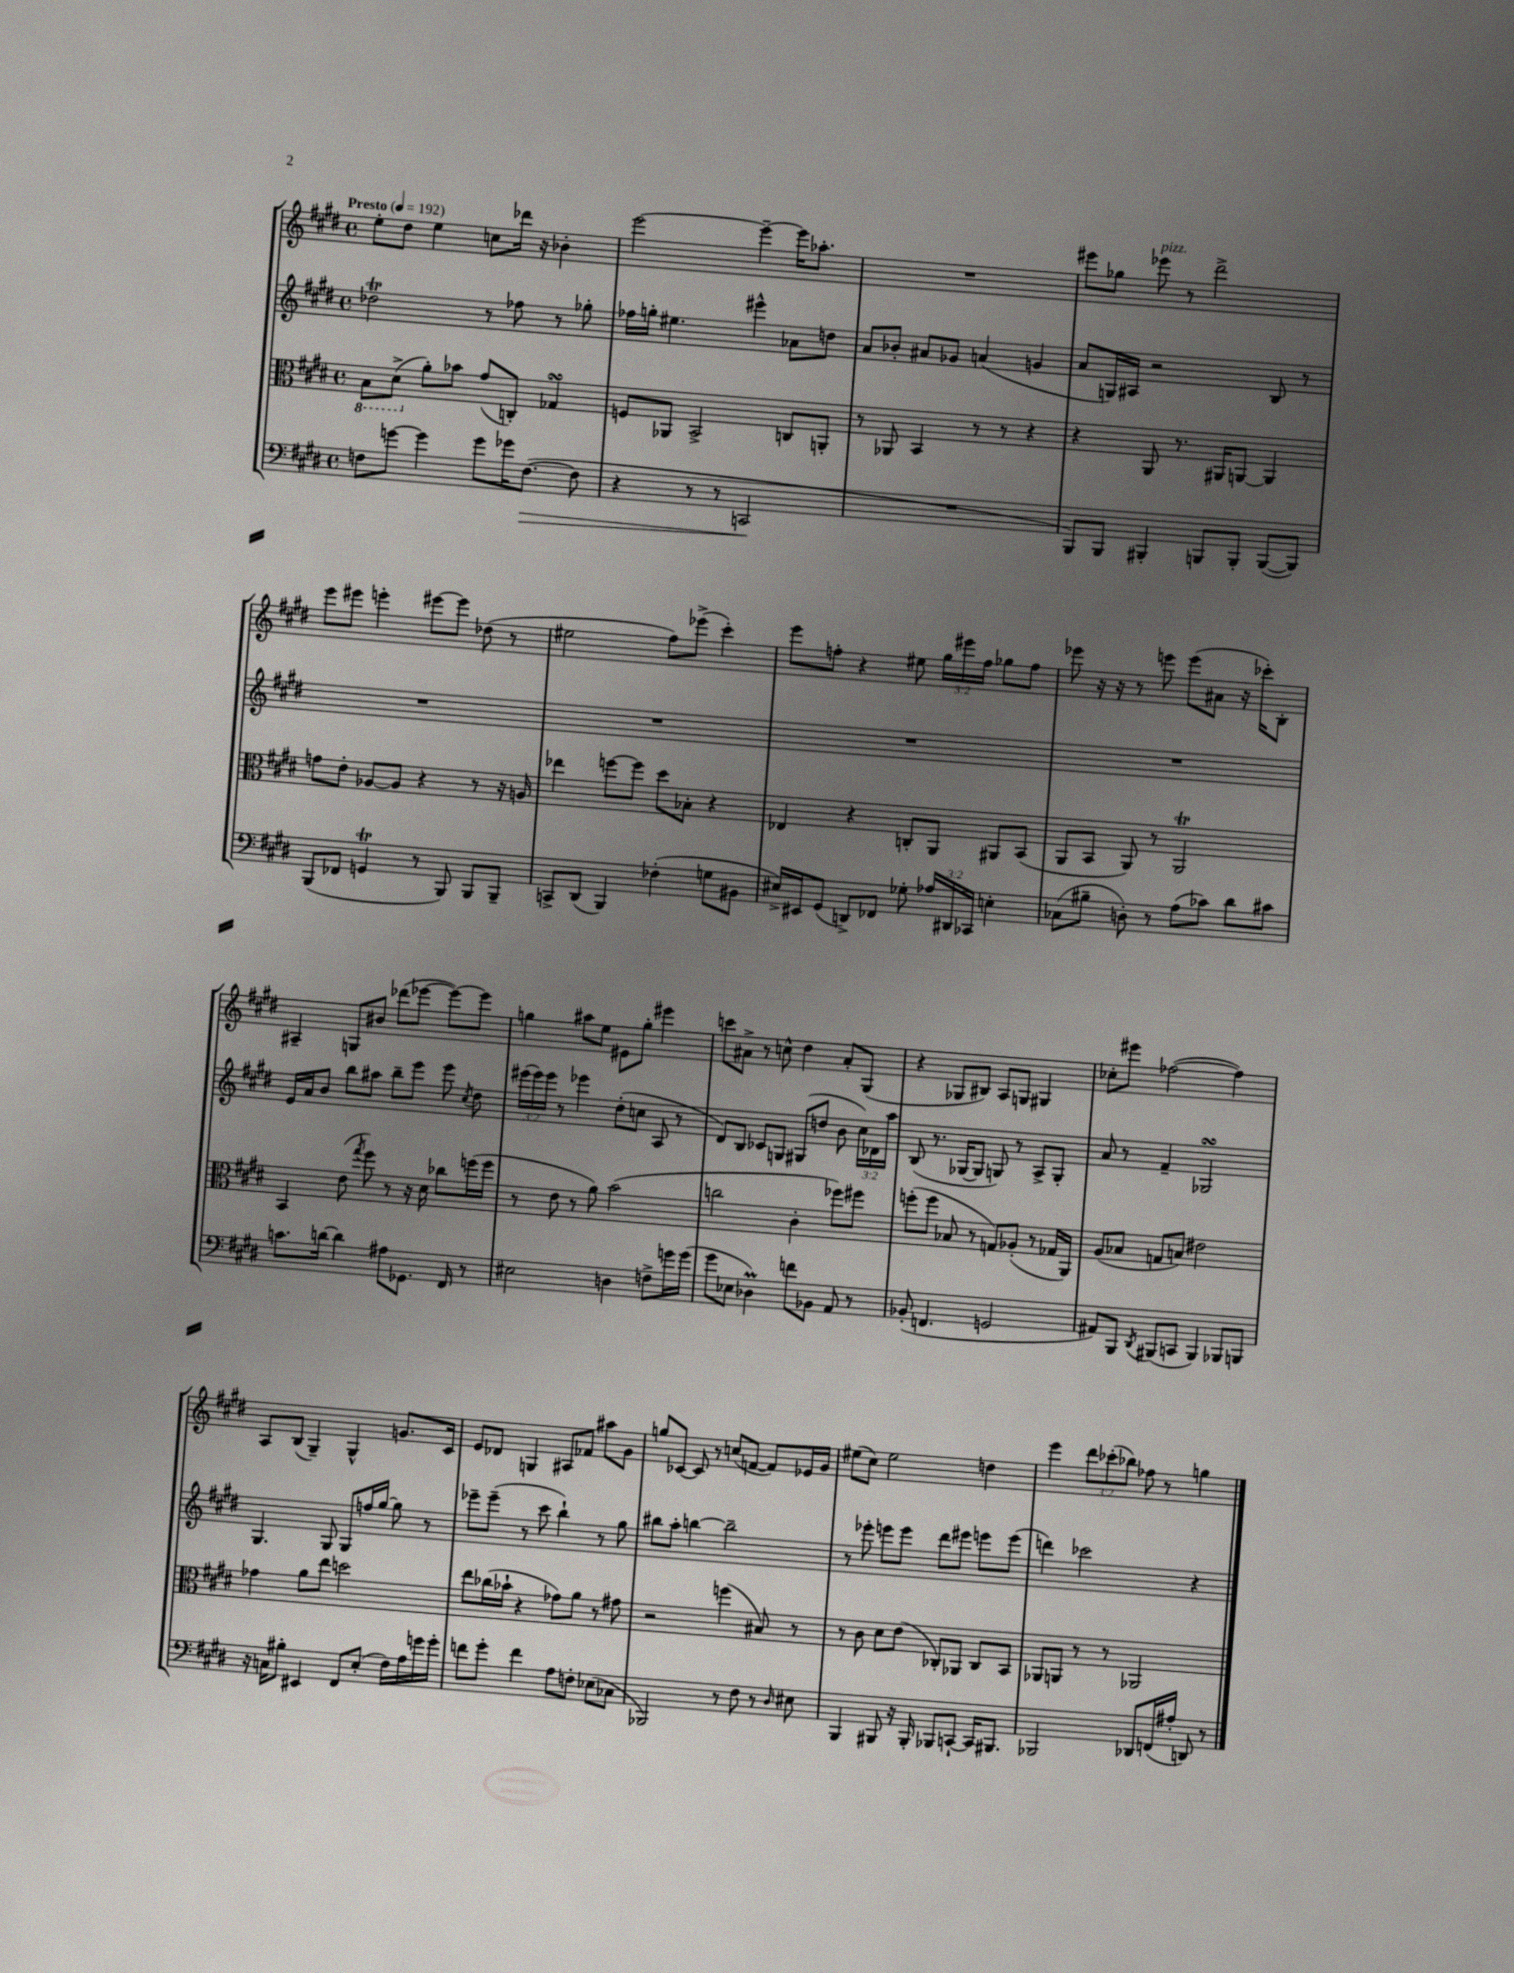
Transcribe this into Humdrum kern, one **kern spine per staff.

**kern	**kern	**kern	**kern
*staff4	*staff3	*staff2	*staff1
*clefF4	*clefC3	*clefG2	*clefG2
*k[f#c#g#d#]	*k[f#c#g#d#]	*k[f#c#g#d#]	*k[f#c#g#d#]
*M4/4	*M4/4	*M4/4	*M4/4
*met(c)	*met(c)	*met(c)	*met(c)
*MM192	*MM192	*MM192	*MM192
8F\L	8BB\L	2dd-\	8ee'\L
[8g\J	(8D#^\J	.	8dd#\J
4g\]	8a'\L)	.	4ee\
.	8b-\J	.	.
8g\L	(8g#/L	8r	8cc\L
16g-\K	8C'/J)	8ff-\	16ddd-\Jk
([8.F\J	.	.	16r
.	4G-/	8r	4b-'\
8F\]	.	8gg-'\	.
=	=	=	=
4r	8F/L	16ff-\LL	[2eee\
.	.	16gg'\JJ	.
.	8AA-/J	4.ee#\	.
8r	2BB^/	.	.
8r	.	.	.
2CC/	.	4eee#^^\	4eee~\_
.	8C/L	8a-\L	16eee\]LK
.	.	.	8.aa-'\J
.	8AA'/J	8dd\J	.
=	=	=	=
1r	8r	8a/L	1r
.	8AA-/	8b-'/J	.
.	4BB/	8a#/L	.
.	.	8g-/J	.
.	8r	(4a/	.
.	8r	.	.
.	4r	4g/	.
=	=	=	=
8BBB/L)	4r	8a/L	8eee#\L
8BBB/J	.	16G/L)	8gg-\J
.	.	16A#/JJ	.
4BBB#'/	8AA/	2r	8eee-\
.	8.r	.	8r
8BBB/L	.	.	2ddd#^\
.	16AA#/LK	.	.
8BBB'/J	[8AA/J	.	.
([8BBB/L	4AA/]	8B/	.
8BBB/]J)	.	8r	.
=	=	=	=
(8BBB/L	8g\L	1r	8eee\L
8FF-/J	8e'\J	.	8eee#\J
4GG/	[8A-/L	.	4eee'\
.	8A-/]J	.	.
8r	4r	.	[8eee#\L
8BBB/)	.	.	8eee#\]J
8BBB/L	8r	.	(8dd-\
8BBB~/J	16r	.	8r
.	16A/	.	.
=	=	=	=
8CC^/L	4ee-\	1r	2ee#\
(8DD#/J	.	.	.
4BBB/)	[8ff\L	.	.
.	8ff\]J	.	.
(4F-'\	8dd#\L	.	8ff#\L)
.	8B-'\J	.	(8eee-^\J
8G\L	4r	.	4ccc#'\)
8BB#\J	.	.	.
=	=	=	=
16E#^/LL)	4E-/	1r	8eee\L
16EE#/J	.	.	.
(8GG#/J	.	.	8ff'\J
8DD^/L)	4r	.	4r
8FF-/J	.	.	.
8G-'\	8C'/L	.	8ee#\
24A-/LL	8AA/J	.	24gg#\LL
24DD#/	.	.	24eee#\
24CC-/JJ	.	.	24ff\JJ
4E'\	8AA#/L	.	8gg-\L
.	(8BB/J	.	8ff\J
=	=	=	=
(8C-\L	8AA/L	1r	8eee-\
8B#~\J	8BB/J	.	16r
.	.	.	16r
8D'\)	8AA/)	.	8r
8r	8r	.	8eee\
(8A\L	2AA/	.	(8eee\L
8c-\J)	.	.	8a#\J
8d#\L	.	.	16r
.	.	.	16ccc-'\LK)
8c#\J	.	.	8B'\J
=	=	=	=
8.c\L	4BB/	16e/LL	4A#~/
.	.	16a/J	.
.	.	8b/J	.
[16d\Jk	.	.	.
4d\]	(8e\	8bb\L	8G/L
.	8qgg#/	.	.
.	8ff#\)	8aa#\J	8b#/J
8A#\L	8r	8bb~\L	(8ddd-\L
8.GG-\J	16r	8eee\J	[8eee-\J
.	16d#\	.	.
.	8cc-\L	8eee\	8eee-\_L)
16FF#/	.	.	.
.	.	8qcc#/	.
8r	(16ff\L	8dd#\	8eee-\]J
.	16ff\JJ	.	.
=	=	=	=
2E#\	8r	(24eee#\LL	4gg\
.	.	24eee#\)	.
.	.	24eee#\JJ	.
.	8e\	8r	.
.	8r	4eee-\	8aa#\L
.	8a\)	.	8ee\J
4D\	(2b\	(8dd#'\L	8e#\L
.	.	8cc\J	8gg'\J
8F^\L	.	8A/	4eee#\
16g\L	.	8r	.
(16g\JJ	.	.	.
=	=	=	=
8g#\L	2cc\	8d#/L)	8ccc\L
8E-\J	.	8B/J	8a#^\J
4D-\)	.	8c-/L	8r
.	.	8G/J	8cc^^\
8f\L	4c#'\	(8G#/L	4dd#\
8BB-\J	.	8dd/J	.
8AA/	8ff-\L)	8b\	8a#'/L
8r	8ff#\J	24cc#\LL)	(8G#/J
.	.	24d-\	.
.	.	24aa\JJ	.
=	=	=	=
(8BB-'/	(8ff'\L	(8B/	4r
4.FF/	8ff\J	8.r	.
.	8B-/	.	8G-/L
.	.	[16G-/LK	.
.	8r	8G-/]J	8B#/J)
2GG/	8G/L)	8G/)	8A/L
.	(8A-'/J	8r	8G/J
.	8r	8A^/L	4G#/
.	16G-/LL	8G'/J	.
.	16AA/JJ)	.	.
=	=	=	=
8AA#/L)	(8A/L	8a/	8cc-'\L
8BBB/J	8B-/J	8r	8eee#\J
8qDD#/	.	.	.
(8BBB#/L	8G/L	4f#~/	([2ff-\
8CC/J	8B/J)	.	.
4BBB#/)	2e#\	2G-/	.
8BBB-/L	.	.	4ff-\])
8BBB/J	.	.	.
=	=	=	=
16r	4g-\	4.G#/	8A/L
16C\LK	.	.	.
8B#'\J	.	.	(8B/J
4EE#/	8a\L	.	4G#~/)
.	8ee\J	8G#/	.
8FF#/L	2dd\	8G#/L	4G#^^/
(8E'/J	.	16ff/L	.
.	.	[16gg#/JJ	.
16F#\LL)	.	8gg#\]	8.g/L
16A\	.	.	.
16g\	.	8r	.
16g'\JJ	.	.	16c#/Jk
=	=	=	=
8f\L	8ee\L	8eee-~\L	8e/L
8g#'\J	(16cc-\L	(8eee-~\J	8d-/J
.	16b-`\JJ	.	.
4f\	4r	8r	4G/
.	.	8ccc#\	.
8A\L	8g-\L)	4bb`\)	8A#/L
8F'\J	8a\J	.	8f-/J
(8E-\L	8r	8r	8aa#\L
8C-\J	8g#\	8gg#\	8g#\J
=	=	=	=
2BBB-/)	2r	8bb#\L	8gg/L
.	.	8aa'\J	[8c-/J
.	.	[4bb\	8c-/]
.	.	.	8r
8r	(4ff\	2bb~\]	(8cc/L
8F#\	.	.	[8f/J
8r	8B#/)	.	8f/]L)
16qqD#/	.	.	.
8E#\	8r	.	16e-/L
.	.	.	16g#/JJ
=	=	=	=
4BBB/	8r	8r	(8ee#\L
.	8c#\	8eee-'\	8cc#\J)
8BBB#/	8d#\L	8eee\L	2ee#\
16r	(8e\J	8eee\J	.
16BBB#'/	.	.	.
8BBB-/L	8C-'/L)	8ddd#\L	.
[8CC`/J	8AA-/J	8eee#\J	.
16CC/]LK	8C-/L	8eee\L	4dd\
8.BBB#/J	.	.	.
.	8BB/J	(8eee\J	.
=	=	=	=
2BBB-/	8AA-/L	4ddd\)	4eee\
.	8AA/J	.	.
.	8r	2ccc-\	12ddd#\L
.	.	.	(12ccc-'\
.	8r	.	.
.	.	.	12bb-\J)
8DD-/L	2AA-/	.	8ff-\
(16FF/L	.	.	8r
16A#'/JJ	.	.	.
8DD/)	.	4r	4gg\
8r	.	.	.
==	==	==	==
*-	*-	*-	*-
